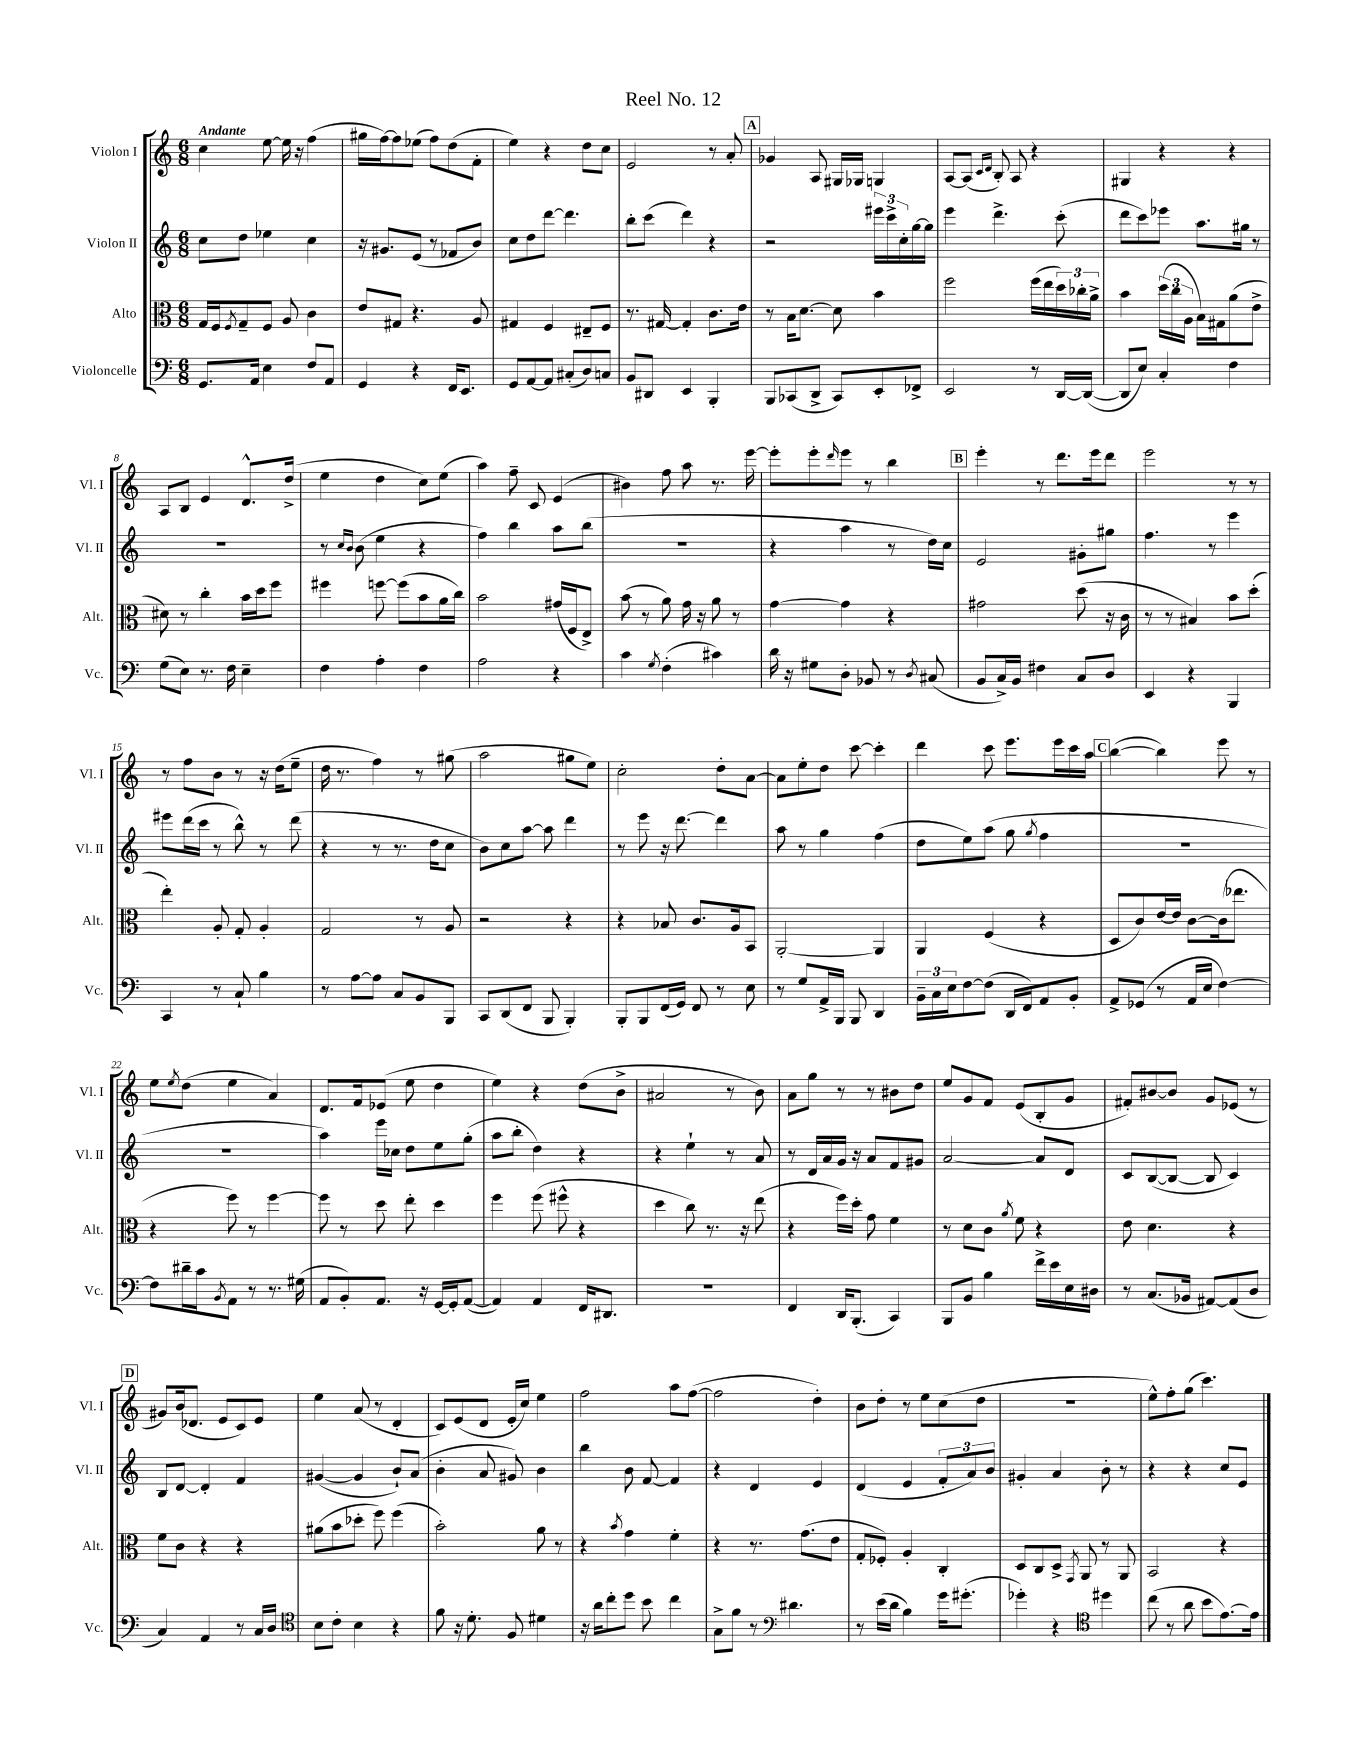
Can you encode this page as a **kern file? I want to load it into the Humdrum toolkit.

**kern	**kern	**kern	**kern
*staff4	*staff3	*staff2	*staff1
*clefF4	*clefC3	*clefG2	*clefG2
*k[]	*k[]	*k[]	*k[]
*M6/8	*M6/8	*M6/8	*M6/8
8.GG	16G	8cc	4cc
.	16F	.	.
.	8qF	.	.
.	8G~	8dd	.
16AA	.	.	.
4E	8F	4ee-	[8ee
.	8A	.	16ee]
.	.	.	16r
8F	4c	4cc	(4ff
8AA	.	.	.
=	=	=	=
4GG	8e	16r	16gg#
.	.	8.g#	[16ff)
.	8G#	.	8ff]
4r	4.r	(8e	(8ee-
.	.	8r	8ff)
16FF	.	8f-	(8dd
8.EE	.	.	.
.	8A	8b)	8f'
=	=	=	=
8GG	4G#	8cc	4ee)
[8AA	.	8dd	.
8AA]	4F	[8ddd	4r
(8C#'	.	4.ddd]	.
8D)	8E#~	.	8dd
8C	8F	.	8cc
=	=	=	=
8BB	8.r	8bb'	2e
8DD#	.	(8ccc	.
.	[16G#	.	.
4EE	4G#']	4ddd)	.
4BBB'	8.c	4r	8r
.	.	.	8a'
.	16e	.	.
=	=	=	=
8BBB	8r	2r	4g-
(8CC-	16B	.	.
.	[8.d	.	.
8DD^	.	.	8A
8CC-)	8d]	.	16G#
.	.	.	16G-
8EE'	4b	24eee#	4G
.	.	24ccc^	.
.	.	24cc'	.
8FF-^	.	[16gg	.
.	.	16gg]	.
=	=	=	=
2EE	2ff	4eee	[8A
.	.	.	(8A]
.	.	.	16qqc
.	.	.	16qqd
.	.	4.ddd^	8B')
.	.	.	8A
8r	(16ff	.	4r
.	16ee	.	.
[16DD	24dd)	(8ccc'	.
.	24cc-'	.	.
(16DD_	.	.	.
.	24a^	.	.
=	=	=	=
8DD]	4b	8ddd	4G#
8E)	.	8ccc)	.
4C'	(24dd	8eee-	4r
.	24cc	.	.
.	24A	.	.
.	16B)	8.aa	.
.	16G#	.	.
4F	(8a	.	4r
.	.	16gg#	.
.	8e^	8r	.
=	=	=	=
(8G	8d#)	2.r	8A
8E)	8r	.	8B
8.r	4cc'	.	4e
16F	.	.	.
4E~	16b	.	8.d^^
.	16dd	.	.
.	8ff	.	.
.	.	.	(16dd^
=	=	=	=
4F	4ff#	8r	4ee
.	.	16qqcc	.
.	.	16qqb	.
.	.	(8b	.
4A'	[8ff	4ee	4dd
.	(8ff]	.	.
4F	8b	4r	8cc)
.	16a	.	(8ee
.	16cc)	.	.
=	=	=	=
2A	2b	4ff)	4aa)
.	.	4bb	8ff~
.	.	.	8c
4r	(16g#	8aa	(4e
.	16F	.	.
.	8E^)	(8bb	.
=	=	=	=
4c	(8b	2.r	4b#)
.	8r	.	.
8qG	.	.	.
(4F'	8a)	.	8ff
.	16g	.	8aa
.	16r	.	.
4c#)	8a	.	8.r
.	8r	.	.
.	.	.	[16eee
=	=	=	=
16d	[4g	4r	8eee']
16r	.	.	.
8G#	.	.	8eee'
.	.	.	16qqddd
8D'	4g]	4aa	8eee
8BB-	.	.	8r
8r	4r	8r	4bb
8qD	.	.	.
(8C#	.	16dd)	.
.	.	16cc	.
=	=	=	=
8BB	2g#	2e	4eee'
16C^)	.	.	.
16BB	.	.	.
4F#	.	.	8r
.	.	.	8.ddd
8C	(8dd	8g#'	.
.	.	.	16eee
8D	16r	8gg#	8ddd
.	16c	.	.
=	=	=	=
4EE	8r	4.ff	2eee
.	8r	.	.
4r	4B#)	.	.
.	.	8r	.
4BBB	8b	4eee	8r
.	(8dd'	.	8r
=	=	=	=
4CC	4ee')	8eee#	8r
.	.	(16ddd	8ff
.	.	16ccc	.
8r	8A'	8r	8b
8C`	8G'	8bb^^)	8r
4B	4A'	8r	16r
.	.	.	(16dd
.	.	(8ddd	8ee~
=	=	=	=
8r	2G	4r	16dd
.	.	.	8.r
[8A	.	.	.
8A]	.	8r	4ff)
8C	.	8.r	.
8BB	8r	.	8r
.	.	16dd	.
8BBB	8A	8cc	(8gg#
=	=	=	=
8CC	2r	8b)	2aa
(8DD	.	8cc	.
8FF	.	[8aa	.
8BBB	.	8aa]	.
4BBB')	4r	4ddd	8gg#
.	.	.	8ee)
=	=	=	=
8BBB'	4r	8r	2cc'
8BBB	.	8eee	.
(16FF	8B-	16r	.
16GG)	.	[8.ddd	.
8FF	8.c	.	.
8r	.	4ddd]	8dd'
.	16A	.	.
8E	8BB	.	[8a
=	=	=	=
8r	[2AA'	8aa	8a]
8G	.	8r	8ee'
16AA^	.	4gg	8dd
16BBB	.	.	.
8BBB	.	.	[8ccc
4DD	4AA]	(4ff	4ccc']
=	=	=	=
24BB~	4AA	8dd	4ddd
24C	.	.	.
24E	.	.	.
[8F	.	8ee)	.
(8F]	(4F	(8aa	8ccc
16DD	.	8gg	8.eee
16FF)	.	.	.
.	.	8qgg	.
8AA	4r	4ff	.
.	.	.	16eee
8BB'	.	.	16ccc
.	.	.	16aa
=	=	=	=
8AA^	8D	2.r	([4bb
(8GG-	8c)	.	.
8r	[16e	.	4bb])
.	16e]	.	.
16AA	[8c	.	.
16E	.	.	.
[4F)	(16c]	.	8eee
.	8.ee-	.	.
.	.	.	8r
=	=	=	=
8F]	4r	2.r	8ee
.	.	.	8qee
16d#~	.	.	(8dd
16c	.	.	.
8qBB	.	.	.
8AA	8ff)	.	4ee
8r	8r	.	.
8.r	[4ff	.	4a)
(16G#	.	.	.
=	=	=	=
8AA	8ff]	4aa)	8.d
8BB')	8r	.	.
.	.	.	16f
8.AA	8dd	16eee	(8e-
.	.	16cc-	.
.	8ee'	8dd	8ee
16r	.	.	.
[16GG	4dd	8ee	4dd
16GG']	.	.	.
([8AA	.	(8gg'	.
=	=	=	=
4AA])	4ff	8aa	4ee)
.	.	8bb'	.
4AA	(8ff	4dd)	4r
.	8ff#^^	.	.
16FF	4r	4r	(8dd
8.DD#	.	.	.
.	.	.	8b^
=	=	=	=
2.r	4dd	4r	2a#
.	8cc)	4ee`	.
.	8.r	.	.
.	.	8r	8r
.	16r	.	.
.	(8ee	8a	8b)
=	=	=	=
4FF	4r	8r	8a
.	.	16d	8gg
.	.	16a	.
16DD	16ff)	16g	8r
(8.BBB'	16dd'	16r	.
.	8g	8a	8r
4CC)	4f	8f	8b#
.	.	8g#	8dd
=	=	=	=
8BBB	8r	[2a	8ee
8BB	8d	.	8g
4B	8c	.	8f
.	8qa	.	.
.	8f	.	(8e
16f^	4r	8a]	8B'
16e	.	.	.
16E	.	8d	8g
16D#	.	.	.
=	=	=	=
8r	8e	8c	8f#')
(8.C	4.d	([8B	[8b#
.	.	8B_	8b#]
16BB-	.	.	.
[8AA#)	.	8B]	8g
(8AA#]	4r	4c)	(8e-
8D	.	.	8r
=	=	=	=
4C)	8f	8B	8g#)
.	8c	[8d	(16b
.	.	.	8.d-
4AA	4r	4d']	.
.	.	.	8e
8r	4r	4f	8c)
16C	.	.	8e
16D	.	.	.
=	=	=	=
*clefC4	*	*	*
8B	(8a#	([4g#	4ee
8c'	8b	.	.
4B	8dd-'	4g#]	(8a
.	8ff)	.	8r
4r	(4ff	8b`)	4d'
.	.	(8a	.
=	=	=	=
8f	2b')	4b'	8c)
16r	.	.	(8e
8.d'	.	.	.
.	.	8a	8d
8F	.	8g#)	16e'
.	.	.	16cc)
4d#	8a	4b	4ee
.	8r	.	.
=	=	=	=
16r	4r	4bb	2ff
16a	.	.	.
8cc'	.	.	.
.	8qb	.	.
8dd	4g	8b	.
8b	.	[8f	.
4cc	4f'	4f]	8aa
.	.	.	([8ff
=	=	=	=
8G^	4r	4r	2ff]
8f	.	.	.
8r	8.r	4d	.
*clefF4	*	*	*
4.d#	.	.	.
.	(8.g	.	.
.	.	4e	4dd')
.	8e	.	.
=	=	=	=
8r	8G'	(4d	8b
(16e	8F-')	.	8dd'
16d	.	.	.
4B)	4A'	4e	8r
.	.	.	8ee
16g	4C'	12f'	(8cc
(8.g#'	.	.	.
.	.	12a)	.
.	.	.	8dd
.	.	12b	.
=	=	=	=
4g-')	8D	4g#'	2.r
.	8C	.	.
4r	8D^	4a	.
.	8qGG	.	.
.	8AA	.	.
*clefC4	*	*	*
4dd#	8r	8b'	.
.	8AA	8r	.
=	=	=	=
(8cc	2BB	4r	8ee^^)
8r	.	.	8ff'
8a	.	4r	(8gg
8b	.	.	4.ccc)
[8.e)	4r	8cc	.
.	.	8e	.
16e]	.	.	.
==	==	==	==
*-	*-	*-	*-
